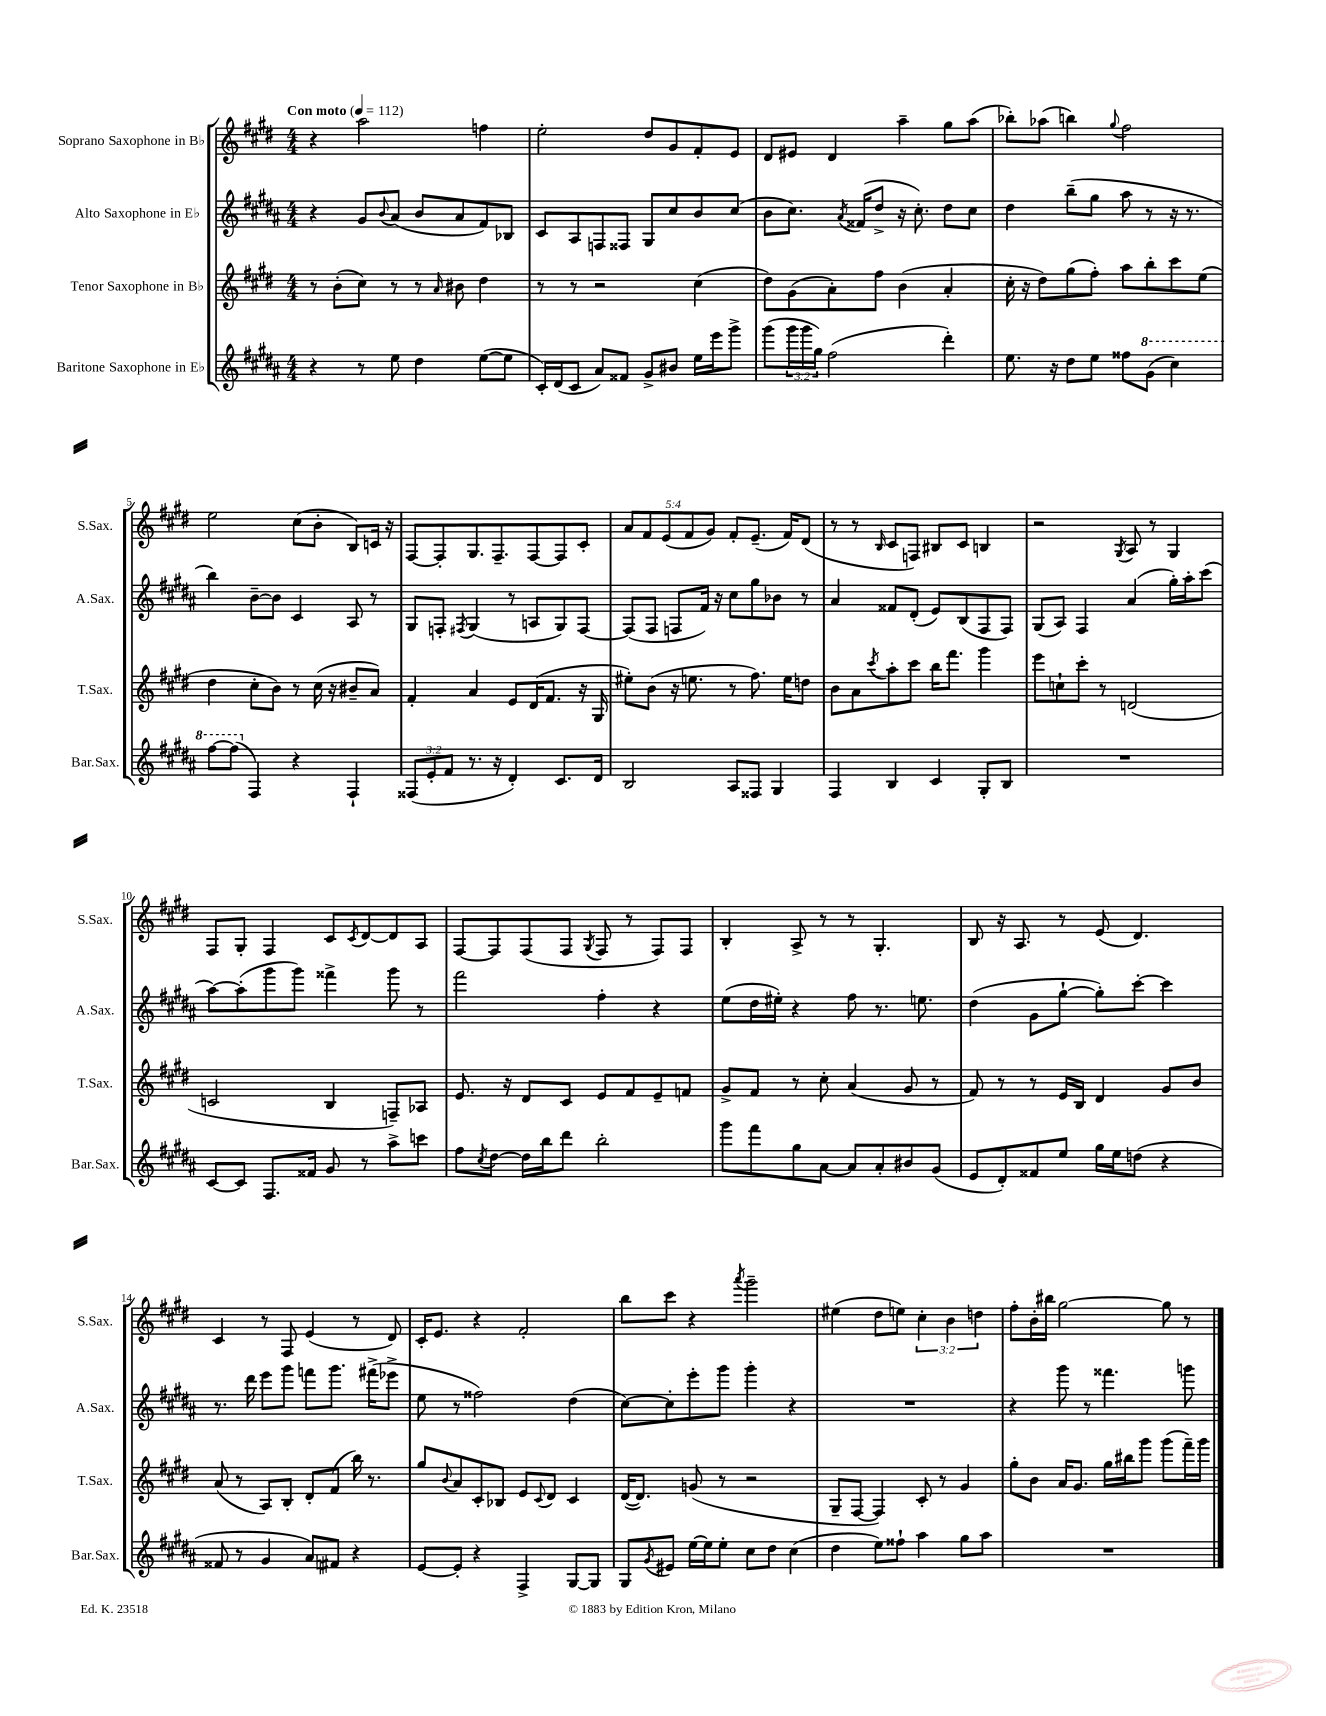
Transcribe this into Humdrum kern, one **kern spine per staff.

**kern	**kern	**kern	**kern
*staff4	*staff3	*staff2	*staff1
*clefG2	*clefG2	*clefG2	*clefG2
*k[f#c#g#d#a#]	*k[f#c#g#d#]	*k[f#c#g#d#a#]	*k[f#c#g#d#]
*M4/4	*M4/4	*M4/4	*M4/4
*MM112	*MM112	*MM112	*MM112
4r	8r	4r	4r
.	(8b'	.	.
8r	8cc#)	8g#	2aa
.	.	8qqb	.
8ee	8r	(8a#	.
4dd#	8r	8b	.
.	16qqa	.	.
.	8b#	8a#	.
([8ee	4dd#	8f#)	4ff
8ee]	.	8B-	.
=	=	=	=
16c#')	8r	8c#	2ee'
(16d#	.	.	.
8c#	8r	8A#	.
8a#)	2r	8F	.
8f##	.	8F##	.
8g#^	.	8G#	8dd#
8b#	.	8cc#	8g#
16ee	(4cc#	8b	8f#'
16eee	.	.	.
8ggg#^	.	(8cc#	8e
=	=	=	=
(8ggg#	8dd#)	8b	8d#
24ggg#	(8g#	8.cc#)	8e#
24ggg#	.	.	.
24gg#)	.	.	.
(2ff#	8a')	.	4d#
.	.	8qa#	.
.	.	(16f##	.
.	8ff#	8dd#^	.
.	(4b	16r	4aa~
.	.	8.cc#')	.
4ddd#')	4a'	8dd#	8gg#
.	.	8cc#	(8aa
=	=	=	=
8.ee	16cc#'	4dd#	8bb-')
.	16r	.	.
.	8dd#)	.	(8aa-
16r	.	.	.
8dd#	(8gg#	(8bb~	4bb)
8ee	8ff#')	8gg#	.
.	.	.	8qqgg#
8ff##	8aa	8aa#	2ff#
(8gg#	8bb'	8r	.
4ccc#)	8ccc#	16r	.
.	.	8.r	.
.	(8ee	.	.
=	=	=	=
[8fff#	4dd#	4bb)	2ee
(8fff#]	.	.	.
4F#)	8cc#'	[8b~	.
.	8b)	8b]	.
4r	8r	4c#	(8cc#
.	(16cc#	.	8b'
.	16r	.	.
4F#`	8b#~	8A#	8B)
.	8a)	8r	16c
.	.	.	16r
=	=	=	=
(12F##	4f#'	8G#	[8F#
12e'	.	.	.
.	.	8F'	8F#']
12f#	.	.	.
.	.	8qF#	.
8.r	4a	(4G#	8.G#
16r	.	.	8.F#~
4d#')	8e	8r	.
.	(16d#	8A	[8F#
.	8.f#	.	.
8.c#	.	8G#)	8F#]
.	16r	[8F#	8c#'
16d#	16G#	.	.
=	=	=	=
2B	8ee#')	(8F#]	10a
.	.	.	10f#
.	(8b	8F#	.
.	.	.	(10e
.	16r	8F	.
.	.	.	10f#
.	8.ee	.	.
.	.	16f#)	.
.	.	.	10g#)
.	.	16r	.
8A#	8r	8cc#	8f#'
8F##	8.ff#)	8gg#	(8.e~
4G#	.	8b-	.
.	16ee	.	16f#)
.	8dd	8r	(8d#
=	=	=	=
4F#	8b	4a#	8r
.	8a	.	8r
.	8qccc#	.	16qqB
4B	8aa'	8f##	8c#
.	8ccc#	(8d#'	8F)
4c#	16bb	8e)	8B#
.	8.fff#	.	.
.	.	(8B	8c#
8G#'	4ggg#	8F#	4B
8B	.	8F#)	.
=	=	=	=
1r	8eee	(8G#	2r
.	8cc`	8A#)	.
.	8ccc#'	4F#	.
.	8r	.	.
.	.	.	8qG#
.	(2d	(4a#	8A
.	.	.	8r
.	.	16gg#')	4G#
.	.	16aa#'	.
.	.	(8ccc#	.
=	=	=	=
[8c#	2c	[8aa#)	8F#
8c#]	.	(8aa#']	8G#'
8.F#	.	8ggg#	4F#
.	.	8ggg#)	.
16f##	.	.	.
8g#	4B	4fff##^	8c#
.	.	.	8qc#
8r	.	.	[8d#
8aa#^	8F~)	8ggg#	8d#]
8ccc	8A-	8r	8A
=	=	=	=
8ff#	8.e	2fff#	[8F#
8qcc#	.	.	.
[8dd#	.	.	8F#]
.	16r	.	.
16dd#]	8d#	.	(8F#
16bb	.	.	.
8ddd#	8c#	.	8F#
.	.	.	8qG#
2bb'	8e	4ff#'	8F#
.	8f#	.	8r
.	8e~	4r	8F#)
.	8f	.	8F#
=	=	=	=
8ggg#	8g#^	(8ee	4B'
8fff#	8f#	16dd#	.
.	.	16ee#')	.
8gg#	8r	4r	8A^
[8a#	8cc#'	.	8r
8a#]	(4a	8ff#	8r
8a#'	.	8.r	4.G#'
8b#	8g#	.	.
.	.	8.ee	.
(8g#	8r	.	.
=	=	=	=
8e	8f#)	(4dd#	8B
8d#')	8r	.	16r
.	.	.	8.A
8f##	8r	8g#	.
8ee	16e	[8gg#`	8r
.	16B	.	.
16gg#	4d#	8gg#'])	(8e
16ee	.	.	.
(8dd	.	[8ccc#'	4.d#)
4r	8g#	4ccc#]	.
.	8b	.	.
=	=	=	=
8f##	(8a	8.r	4c#
8r	8r	.	.
.	.	16ddd#	.
4g#	8A)	8eee	8r
.	8B'	8ggg#	8F#
8a#)	8d#'	8fff	(4e
8f#	(8f#	8.ggg#	.
4r	16bb)	.	8r
.	8.r	(16fff#^	.
.	.	8eee-^	8d#)
=	=	=	=
[8e	8gg#	8ee	16c#'
.	.	.	8.e
.	8qqb	.	.
8e']	8a	8r	.
4r	8c#'	2ff##)	4r
.	8B-	.	.
4F#^	8e	.	2f#'
.	8qqc#	.	.
.	8d#	.	.
[8G#	4c#	(4dd#	.
8G#]	.	.	.
=	=	=	=
8G#	([16d#	[8cc#)	8bb
.	8.d#])	.	.
8qg#	.	.	.
8e#	.	8cc#']	8ccc#
[16ee	(8g	8eee'	4r
16ee]	.	.	.
8ee'	8r	8ggg#	.
.	.	.	8qaaa
8cc#	2r	4ggg#'	2ggg#~
8dd#	.	.	.
(4cc#	.	4r	.
=	=	=	=
4dd#	8G#~	1r	(4ee#
.	[8F#	.	.
8ee)	4F#])	.	8dd#
8ff##`	.	.	8ee)
4aa#	8c#'	.	6cc#'
.	8r	.	.
.	.	.	6b
8gg#	4g#	.	.
.	.	.	6dd
8aa#	.	.	.
=	=	=	=
1r	8gg#'	4r	8ff#'
.	8b	.	16b'
.	.	.	16bb#
.	16a	8ggg#	[2gg#
.	8.g#	.	.
.	.	8r	.
.	16gg#	4.fff##	.
.	16bb#	.	.
.	8ggg#	.	.
.	(8ggg#	.	8gg#]
.	16fff#~)	8ggg	8r
.	16ggg#	.	.
==	==	==	==
*-	*-	*-	*-
